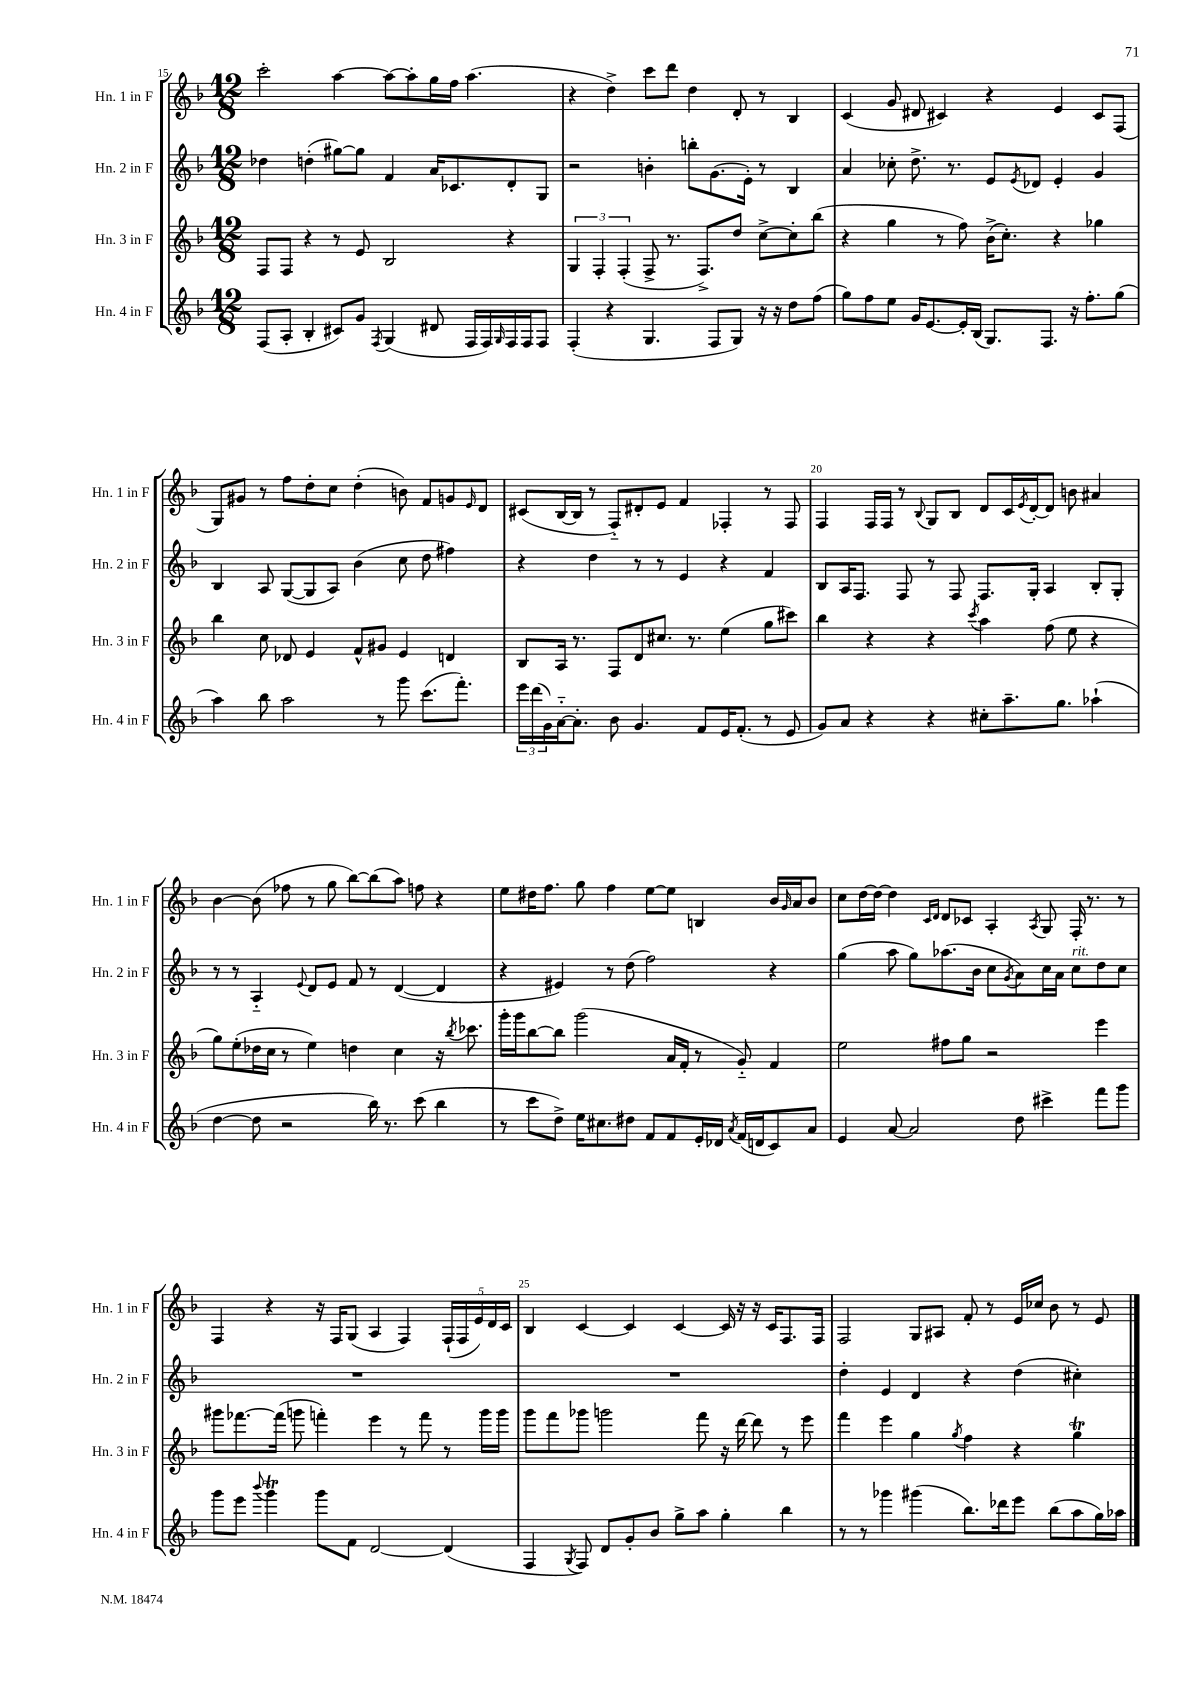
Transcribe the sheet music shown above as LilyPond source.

<<
\new StaffGroup <<
\new Staff = "s0" \with { instrumentName = "Hn. 1 in F" shortInstrumentName = "Hn. 1 in F" } {
    \clef treble \key f \major \numericTimeSignature \time 12/8
    c'''2-. a''4~ a''8~ a''8-. g''16 f''16 a''4.( |
    r4 d''4->) c'''8 d'''8 d''4 d'8-. r8 bes4 |
    c'4( g'8 dis'8 cis'4) r4 e'4 cis'8 f8( |
    g8) gis'8 r8 f''8 d''8-. c''8 d''4-.( b'8) f'8 g'8 \grace { e'16 } d'8 |
    cis'8( bes16~ bes16 r8 f8-_) dis'8-. e'8 f'4 fes4-. r8 fes8 |
    f4 f16 f16 r8 \appoggiatura { bes8 } g8 bes8 d'8 c'16 \acciaccatura { e'8 } d'16~-. d'8 b'8 ais'4 |
    bes'4~ bes'8( fes''8 r8 g''8 bes''8~) bes''8( a''8) f''8 r4 |
    e''8 dis''16 f''8. g''8 f''4 e''8~ e''8 b4 bes'16 \grace { g'16 } a'16 bes'8 |
    c''8 d''16~ d''16~ d''4 \grace { c'16 d'16 } d'8 ces'8 a4-. \acciaccatura { a8 } g8 f16-. r8. r8 |
    f4 r4 r16 f16 g8( a4 f4) \tuplet 5/4 { f16-!( f16 e'16) d'16 c'16 } |
    bes4 c'4~ c'4 c'4~ c'16 r16 r16 c'16 f8. f16 |
    f2 g8 ais8 f'8-. r8 e'16 ces''16 bes'8 r8 e'8 \bar "|." |
}
\new Staff = "s1" \with { instrumentName = "Hn. 2 in F" shortInstrumentName = "Hn. 2 in F" } {
    \clef treble \key f \major \numericTimeSignature \time 12/8
    des''4 d''4-.( gis''8~) gis''8 f'4 a'16 ces'8. d'8-. g8 |
    r2 b'4-. b''8-. g'8.( e'16-.) r8 bes4 |
    a'4 ces''8-. d''8.-> r8. e'8 \acciaccatura { e'8 } des'8 e'4-. g'4 |
    bes4 a8 g8~( g8 a8) bes'4( c''8 d''8 fis''4) |
    r4 d''4 r8 r8 e'4 r4 f'4 |
    bes8 a16 f8. f8 r8 f8 f8. g16-. a4 bes8-. g8-. |
    r8 r8 a4-_ \appoggiatura { e'8 } d'8 e'8 f'8 r8 d'4~( d'4 |
    r4 eis'4) r8 d''8( f''2) r4 |
    g''4( a''8 g''8) aes''8.( bes'16 c''8 \acciaccatura { g'8 } a'8) c''16 a'16 c''8^\markup { \italic "rit." } d''8 c''8 |
    R1. |
    R1. |
    d''4-. e'4 d'4 r4 d''4( cis''4-.) \bar "|." |
}
\new Staff = "s2" \with { instrumentName = "Hn. 3 in F" shortInstrumentName = "Hn. 3 in F" } {
    \clef treble \key f \major \numericTimeSignature \time 12/8
    f8 f8 r4 r8 e'8 bes2 r4 |
    \tuplet 3/2 { g4 f4-. f4-.( } f8-> r8. f8.->) d''8 c''8~-> c''8-. bes''8( |
    r4 g''4 r8 f''8) bes'16->( c''8.-.) r4 ges''4 |
    bes''4 c''8 des'8 e'4 f'8-^ gis'8 e'4 d'4 |
    bes8 a16 r8. f8 d'8 cis''8. r8. e''4( g''8 cis'''8) |
    bes''4 r4 r4 \acciaccatura { c'''8 } a''4 f''8( e''8 r4 |
    g''8) e''8-.( des''16 c''16 r8 e''4) d''4 c''4 r16 \acciaccatura { bes''8 } ces'''8. |
    g'''16-. g'''16 bes''8~ bes''8 g'''2( a'16 f'16-. r8 g'8-_) f'4 |
    e''2 fis''8 g''8 r2 e'''4 |
    gis'''8 fes'''8.~ fes'''16( g'''8 f'''4-.) e'''4 r8 f'''8 r8 g'''16 g'''16 |
    g'''8 f'''8 ges'''8 g'''2 f'''8 r16 d'''16~ d'''8 r8 e'''8 |
    f'''4 e'''4 g''4 \acciaccatura { g''8 } f''4 r4 g''4\trill \bar "|." |
}
\new Staff = "s3" \with { instrumentName = "Hn. 4 in F" shortInstrumentName = "Hn. 4 in F" } {
    \clef treble \key f \major \numericTimeSignature \time 12/8
    f8( a8-. bes4-. cis'8) g'8 \acciaccatura { f8 } g4( dis'8 f16 f16) \grace { g16 } f16 f16 f8 |
    f4-.( r4 g4. f8 g8) r16 r16 d''8 f''8( |
    g''8) f''8 e''8 g'16 e'8.~ e'16-. bes16( g8.) f8. r16 f''8.-. g''8( |
    a''4) bes''8 a''2 r8 g'''8 c'''8.( f'''8.-.) |
    \tuplet 3/2 { e'''16 d'''16( g'16) } a'16~-_ a'8.-. bes'8 g'4. f'8 e'16 f'8.-.( r8 e'8 |
    g'8) a'8 r4 r4 cis''8-. a''8.-- g''8. aes''4-!( |
    d''4~ d''8 r2 bes''16) r8. c'''8( bes''4 |
    r8 c'''8 d''8->) e''16 cis''8. dis''8 f'8 f'8 e'16-. des'16 \acciaccatura { a'8 } f'16( d'16 c'8) a'8 |
    e'4 a'8~ a'2 d''8 cis'''4-> f'''8 g'''8 |
    g'''8 e'''8 \appoggiatura { bes'''8 } g'''4\trill g'''8 f'8 d'2~ d'4( |
    f4 \acciaccatura { g8 } f8) d'8 g'8-. bes'8 g''8-> a''8 g''4-. bes''4 |
    r8 r8 ges'''4 gis'''4( bes''8.) des'''16 e'''8 bes''8( a''8 g''16) aes''16 \bar "|." |
}
>>
>>
\layout { \context { \Score currentBarNumber = #15 \override BarNumber.break-visibility = ##(#f #t #t) barNumberVisibility = #(every-nth-bar-number-visible 5) } }
